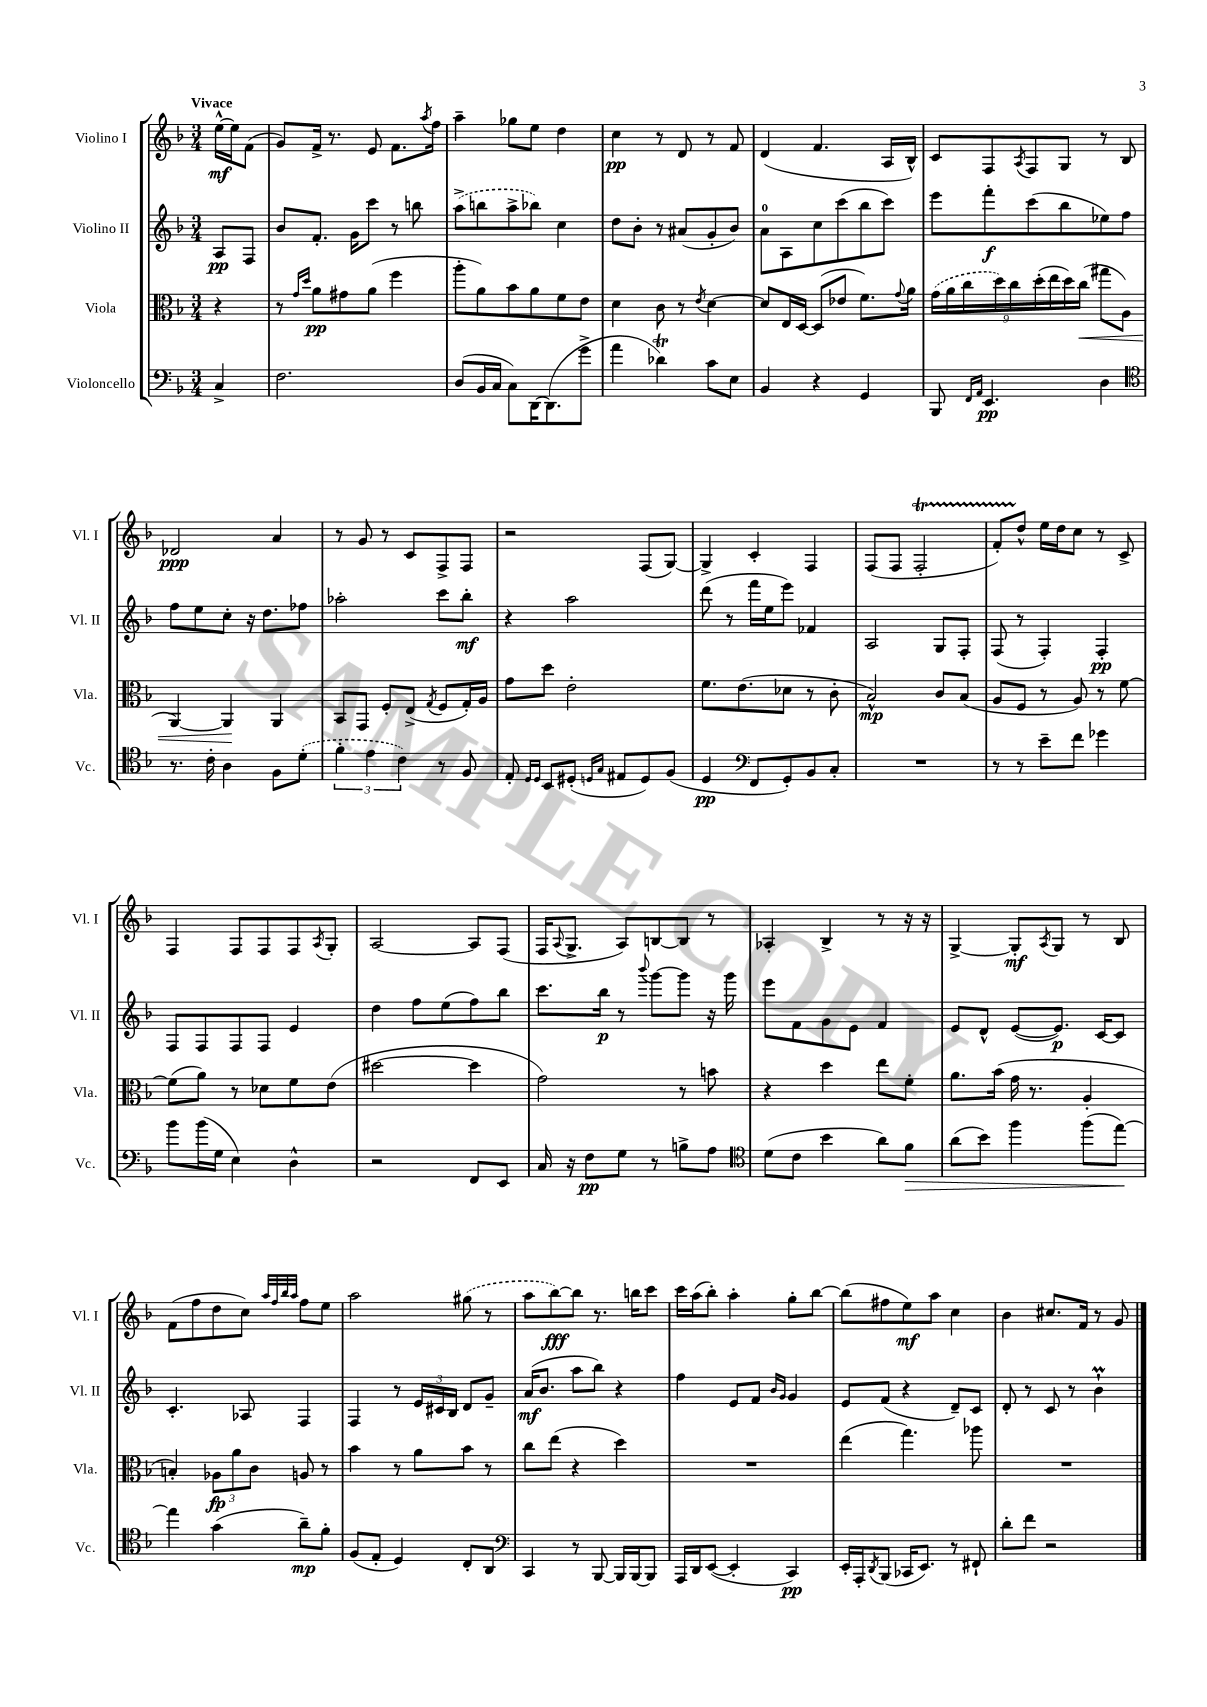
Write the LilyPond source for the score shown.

<<
\new StaffGroup <<
\new Staff = "s0" \with { instrumentName = "Violino I" shortInstrumentName = "Vl. I" } {
    \clef treble \key f \major \numericTimeSignature \time 3/4 \partial 4 \tempo "Vivace"
    e''16~-^\mf e''16 f'8( |
    g'8) f'16-> r8. e'8 f'8. \acciaccatura { a''8 } f''16 |
    a''4-- ges''8 e''8 d''4 |
    c''4\pp r8 d'8 r8 f'8 |
    d'4( f'4. a16 bes16-^) |
    c'8 f8 \acciaccatura { a8 } f8 g8 r8 bes8 |
    des'2\ppp a'4 |
    r8 g'8 r8 c'8 f8-> f8 |
    r2 f8( g8~) |
    g4-> c'4-. f4 |
    f8( f8 f2-.\startTrillSpan |
    f'8-.) d''8-^\stopTrillSpan e''16 d''16 c''8 r8 c'8-> |
    f4 f8 f8 f8 \acciaccatura { a8 } g8-. |
    a2~ a8 f8( |
    f16 \appoggiatura { a8 } g8.-> a8) b8~ b8 r8 |
    aes4-. bes4-> r8 r16 r16 |
    g4~-> g8-.\mf \acciaccatura { a8 } g8 r8 bes8 |
    f'8( f''8 d''8 c''8) \grace { a''32 f''32 bes''32 a''32 } f''8 e''8 |
    a''2 \once \slurDashed gis''8( r8 |
    a''8 bes''8~\fff) bes''8 r8. b''16 c'''8 |
    c'''16 a''16( bes''8-.) a''4-. g''8-. bes''8~ |
    bes''8( fis''8 e''8\mf) a''8 c''4 |
    bes'4 cis''8. f'16 r8 g'8 \bar "|." |
}
\new Staff = "s1" \with { instrumentName = "Violino II" shortInstrumentName = "Vl. II" } {
    \clef treble \key f \major \numericTimeSignature \time 3/4 \partial 4
    a8\pp f8 |
    bes'8 f'8.-. g'16 c'''8 r8 b''8 |
    \once \slurDashed a''8->( b''8 a''8-> bes''8) c''4 |
    d''8 bes'8-. r8 ais'8( g'8-. bes'8) |
    a'8-0 a8 c''8 c'''8( bes''8 c'''8) |
    e'''8 f'''8-.\f c'''8( bes''8 ees''8) f''8 |
    f''8 e''8 c''8-. r16 d''8. fes''8 |
    aes''2-. c'''8 bes''8-.\mf |
    r4 a''2 |
    d'''8( r8 f'''16 e''16 e'''8) fes'4 |
    a2 g8 f8-. |
    f8( r8 f4-.) f4-.\pp |
    f8 f8 f8 f8 e'4 |
    d''4 f''8 e''8( f''8) bes''8 |
    c'''8. bes''16\p r8 \appoggiatura { bes'''8 } g'''8~ g'''8 r16 g'''16 |
    e'''8 f'8 g'8 e'8 f'4 |
    e'8 d'8-^ e'8~( e'8.\p) c'16~ c'8 |
    c'4.-. aes8 f4 |
    f4 r8 \tuplet 3/2 { e'16 cis'16 bes16 } d'8 g'8-- |
    a'16\mf( bes'8. a''8 bes''8) r4 |
    f''4 e'8 f'8 \grace { bes'16 g'16 } g'4 |
    e'8 f'8( r4 d'8--) c'8 |
    d'8-. r8 c'8 r8 bes'4-!\prall \bar "|." |
}
\new Staff = "s2" \with { instrumentName = "Viola" shortInstrumentName = "Vla." } {
    \clef alto \key f \major \numericTimeSignature \time 3/4 \partial 4
    r4 |
    r8 \grace { g'16 d''16 } a'8\pp gis'8 a'8( f''4 |
    a''8-. a'8) bes'8 a'8 f'8 e'8 |
    d'4 c'8 r8 \acciaccatura { e'8 } d'4~ |
    d'8 e16 d16~ d8( ees'8 f'8.) \appoggiatura { g'8 } a'16 |
    \tuplet 9/8 { \once \slurDashed g'16( a'16 c''16 d''16) c''16 d''16-.( e''16 d''16) c''16\<( } gis''8 a8 |
    a,4~) a,4\! a,4 |
    bes,8 g,8 f8-. e8->( \acciaccatura { g8 } f8 g16-.) a16 |
    g'8 d''8 e'2-. |
    f'8. e'8.( des'8 r8 c'8-. |
    bes2-^\mp) c'8 bes8( |
    a8 f8 r8 a8) r8 f'8~ |
    f'8( a'8) r8 des'8 f'8 e'8( |
    dis''2~ dis''4 |
    g'2) r8 b'8 |
    r4 d''4 e''8 f'8-. |
    a'8. bes'16( g'16 r8. a4-. |
    b4-.) \tuplet 3/2 { aes8\fp a'8 c'8 } a8 r8 |
    bes'4 r8 a'8 bes'8 r8 |
    c''8 e''8( r4 d''4) |
    R2. |
    e''4( g''4.) aes''8 |
    R2. \bar "|." |
}
\new Staff = "s3" \with { instrumentName = "Violoncello" shortInstrumentName = "Vc." } {
    \clef bass \key f \major \numericTimeSignature \time 3/4 \partial 4
    c4-> |
    f2. |
    d8( bes,16 c16 c8) d,16~ d,8.( g'8-> |
    a'4 des'4\trill) c'8 e8 |
    bes,4 r4 g,4 |
    bes,,8 \grace { f,16 a,16 } e,4.\pp d4 |
    \clef tenor r8. c'16-. a4 f8 \once \slurDashed d'8-.( |
    \tuplet 3/2 { f'4-. e'4 c'4) } r8 f8 |
    e8-. \grace { d16 d16 } bes,8 dis8-.( \grace { d16 g16 } eis8 d8) f8( |
    d4\pp \clef bass f,8 g,8-.) bes,8 c8-. |
    R2. |
    r8 r8 e'8-- f'8 ges'4 |
    bes'8 bes'16( g16 e4) d4-^ |
    r2 f,8 e,8 |
    c16 r16 f8\pp g8 r8 b8-> a8 |
    \clef tenor d'8( c'8 bes'4 a'8) f'8\> |
    a'8( bes'8) f''4 f''8( e''8~\!) |
    e''4 g'4( a'8--\mp) f'8-. |
    f8( e8-. d4) c8-. a,8 |
    \clef bass c,4 r8 bes,,8~ bes,,16 bes,,16~ bes,,8 |
    a,,16 d,16 e,8~( e,4-. c,4\pp) |
    e,16-. a,,16-. \acciaccatura { d,8 } bes,,8( ces,16 e,8.) r8 fis,8-! |
    d'8-. f'8 r2 \bar "|." |
}
>>
>>
\layout { \context { \Score \remove "Bar_number_engraver" } }
